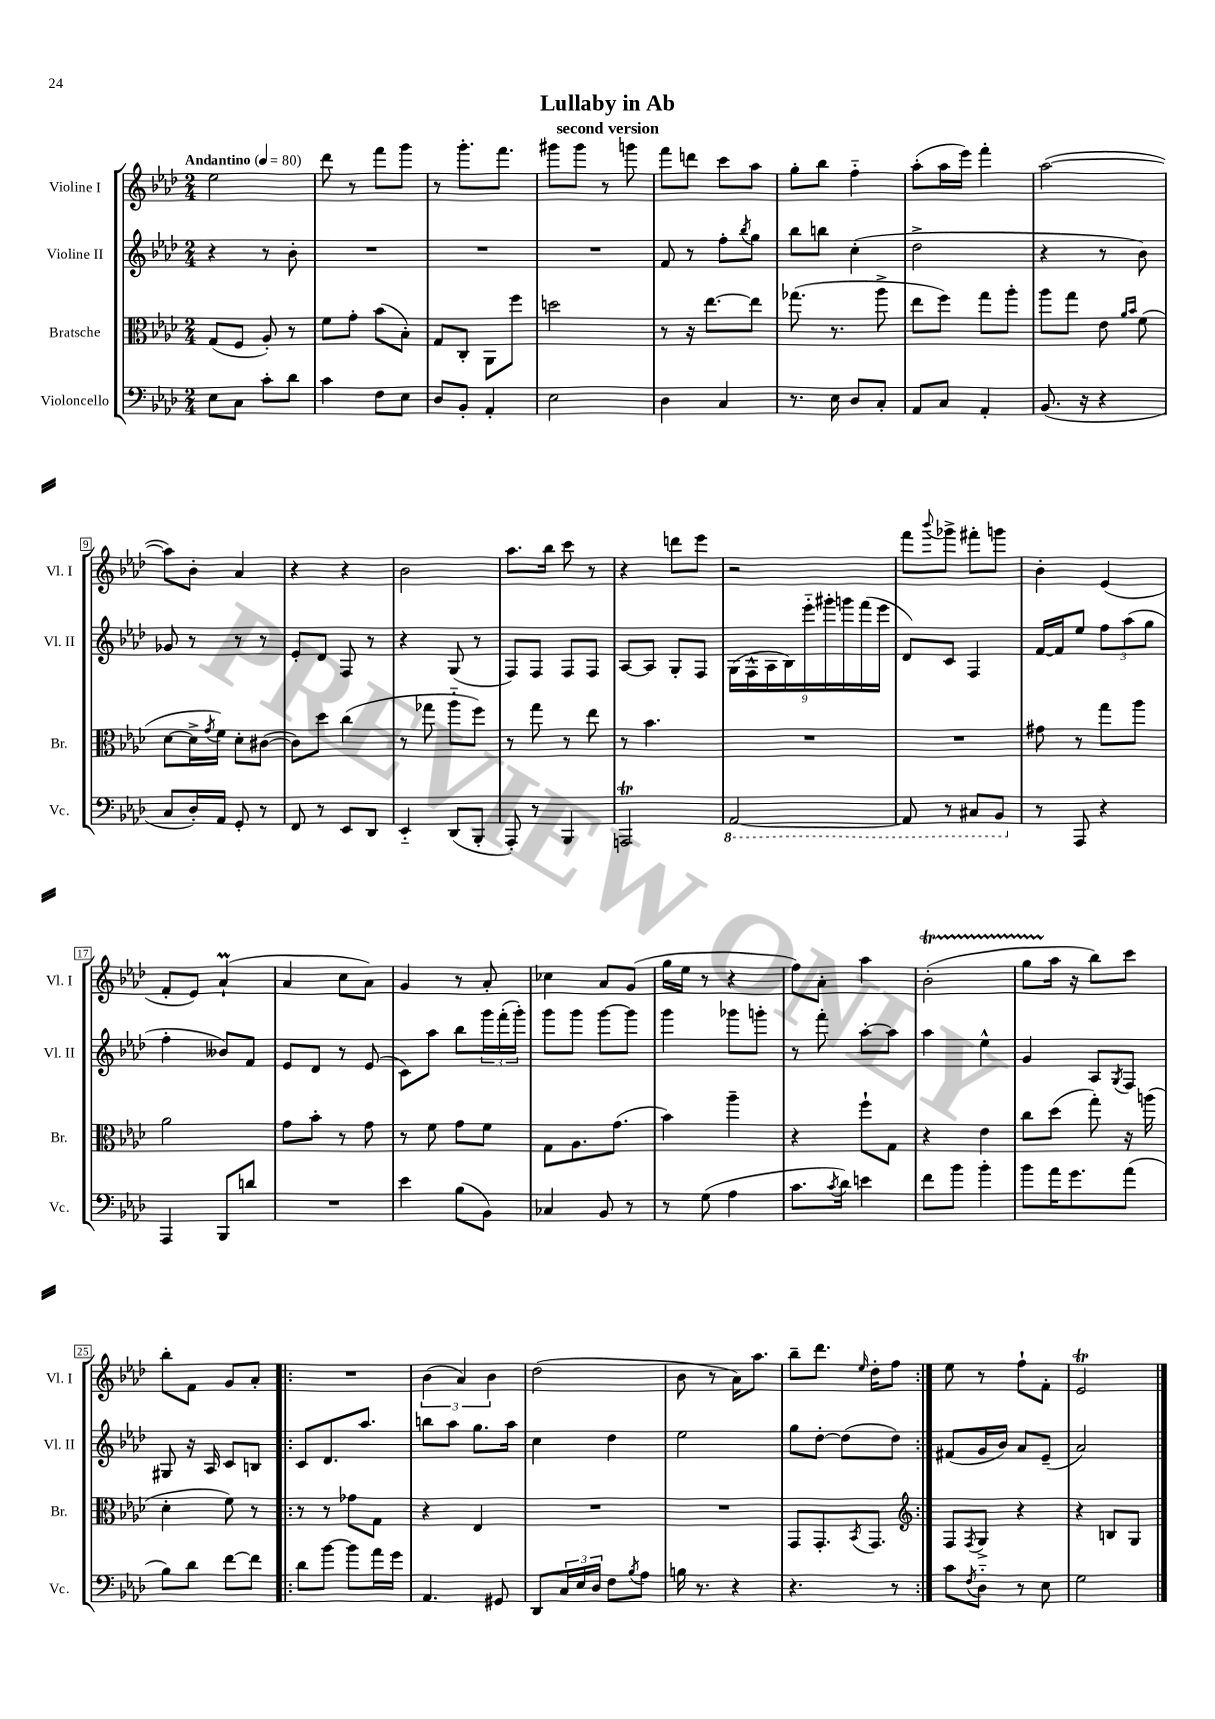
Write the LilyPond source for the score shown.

\header { title = "Lullaby in Ab" subtitle = "second version" }
<<
\new StaffGroup <<
\new Staff = "s0" \with { instrumentName = "Violine I" shortInstrumentName = "Vl. I" } {
    \clef treble \key aes \major \numericTimeSignature \time 2/4 \tempo "Andantino" 4 = 80
    ees''2 |
    des'''8 r8 f'''8 g'''8 |
    r8 g'''8.-. f'''8. |
    gis'''8 gis'''8 r8 g'''8 |
    f'''8 d'''8 c'''8 aes''8 |
    g''8-. bes''8 f''4-_ |
    aes''8-.( aes''16 ees'''16) f'''4-. |
    aes''2~( |
    aes''8) bes'8-. aes'4 |
    r4 r4 |
    bes'2 |
    aes''8. bes''16 c'''8 r8 |
    r4 d'''8 ees'''8 |
    r2 |
    f'''8 \appoggiatura { bes'''8 } ges'''8-> fis'''8-. g'''8 |
    bes'4-. ees'4( |
    f'8-. ees'8) aes'4-!\prall( |
    aes'4 c''8 aes'8) |
    g'4 r8 aes'8-. |
    ces''4 aes'8 g'8( |
    g''16 ees''16 r8 r4 |
    f''8) aes'8-. aes''4 |
    bes'2-.\startTrillSpan( |
    g''8 aes''16\stopTrillSpan r16 bes''8) c'''8 |
    bes''8-. f'8 g'8 aes'8-. |
    \repeat volta 2 { R2 |
    \tuplet 3/2 { bes'4( aes'4) bes'4 } |
    des''2( |
    bes'8 r8 aes'16) aes''8. |
    bes''8-- des'''8. \grace { ees''16 } des''16-. f''8 | }
    ees''8 r8 f''8-! f'8-. |
    ees'2\trill \bar "|." |
}
\new Staff = "s1" \with { instrumentName = "Violine II" shortInstrumentName = "Vl. II" } {
    \clef treble \key aes \major \numericTimeSignature \time 2/4
    r4 r8 bes'8-. |
    R2 |
    R2 |
    R2 |
    f'8 r8 f''8-. \acciaccatura { bes''8 } g''8 |
    bes''8 b''8 c''4-.( |
    des''2-> |
    r4 r8 bes'8) |
    ges'8 r8 r8 r8 |
    ees'8-. des'8 f8 r8 |
    r4 g8( r8 |
    f8) f8 f8 f8 |
    aes8~ aes8 g8-. f8 |
    \tuplet 9/8 { g16( f16-^ aes16 bes16) ees'''16-_ gis'''16-. g'''16 f'''16( ees'''16 } |
    des'8) c'8 f4 |
    f'16~ f'16 ees''8 \tuplet 3/2 { f''8 aes''8( g''8 } |
    f''4-. beses'8) f'8 |
    ees'8 des'8 r8 ees'8( |
    c'8) aes''8 bes''8 \tuplet 3/2 { g'''16 f'''16-.( g'''16-.) } |
    g'''8 g'''8 g'''8~ g'''8 |
    g'''4 ges'''8 g'''8-. |
    r8 f'''8-. aes''8~-. aes''8 |
    aes''4 ees''4-^ |
    g'4 aes8 \acciaccatura { g8 } f8 |
    gis8 r16 aes16 c'8 b8 |
    \repeat volta 2 { c'8 des'8. aes''8. |
    b''8 aes''8 g''8. aes''16 |
    c''4 des''4 |
    ees''2 |
    g''8 des''8~-. des''8( des''8) | }
    fis'8( g'16 bes'16) aes'8 ees'8--( |
    aes'2) \bar "|." |
}
\new Staff = "s2" \with { instrumentName = "Bratsche" shortInstrumentName = "Br." } {
    \clef alto \key aes \major \numericTimeSignature \time 2/4
    g8( f8 aes8-.) r8 |
    f'8 g'8-. bes'8( bes8-.) |
    g8 c8-. aes,8 f''8 |
    d''2 |
    r8 r16 ees''8.~ ees''8 |
    ges''8.( r8. aes''8-> |
    ees''8 f''8) g''8 aes''8-. |
    aes''8 g''8 ees'8 \grace { aes'16 bes'16 } f'8( |
    des'8~ des'16-> \acciaccatura { g'8 } f'16) des'8-. cis'8~( |
    cis'8) des''8 c''4( |
    r8 ges''8 aes''8-_ f''8) |
    r8 g''8 r8 ees''8 |
    r8 bes'4. |
    R2 |
    R2 |
    gis'8 r8 g''8 aes''8 |
    aes'2 |
    g'8 bes'8-. r8 g'8 |
    r8 f'8 g'8 f'8 |
    g8 aes8. g'8.( |
    bes'4) aes''4-- |
    r4 f''8-! g8 |
    r4 ees'4 |
    c''8 des''8( g''8-.) r16 a''16( |
    des'4-. f'8) r8 |
    \repeat volta 2 { r8 r8 ges'8 g8 |
    r4 ees4 |
    R2 |
    R2 |
    g,8 g,8.-. \acciaccatura { bes,8 } g,8. | }
    \clef treble f8 \acciaccatura { f8 } g8-> r4 |
    r4 b8 g8 \bar "|." |
}
\new Staff = "s3" \with { instrumentName = "Violoncello" shortInstrumentName = "Vc." } {
    \clef bass \key aes \major \numericTimeSignature \time 2/4
    ees8 c8 c'8-. des'8 |
    c'4 f8 ees8 |
    des8 bes,8-. aes,4-. |
    ees2 |
    des4 c4 |
    r8. ees16 des8 c8-. |
    aes,8 c8 aes,4-. |
    bes,8.( r16 r4 |
    c8 des16-.) aes,16 g,8-. r8 |
    f,8 r8 ees,8 des,8 |
    ees,4-_ des,8( bes,,8-. |
    aes,,8-.) r8 bes,,4 |
    a,,2\trill |
    \ottava #-1 aes,,2~ |
    aes,,8 r8 cis,8 bes,,8 \ottava #0 |
    r8 aes,,8 r4 |
    aes,,4 bes,,8 d'8 |
    R2 |
    ees'4 bes8( bes,8) |
    ces4 bes,8 r8 |
    r8 g8( aes4 |
    c'8. \acciaccatura { c'8 } des'16) e'4 |
    f'8 bes'8 bes'4-. |
    bes'8 aes'16 g'8. aes'8( |
    bes8) des'8 f'8~ f'8 |
    \repeat volta 2 { des'8 bes'8~ bes'8 aes'16 g'16 |
    aes,4. gis,8 |
    des,8 \tuplet 3/2 { c16 ees16 des16 } f8 \acciaccatura { bes8 } aes8 |
    b16 r8. r4 |
    r4. r8 | }
    c'8 \acciaccatura { f8 } des8-_ r8 ees8 |
    g2 \bar "|." |
}
>>
>>
\layout { \context { \Score \override BarNumber.stencil = #(make-stencil-boxer 0.1 0.3 ly:text-interface::print) } }
